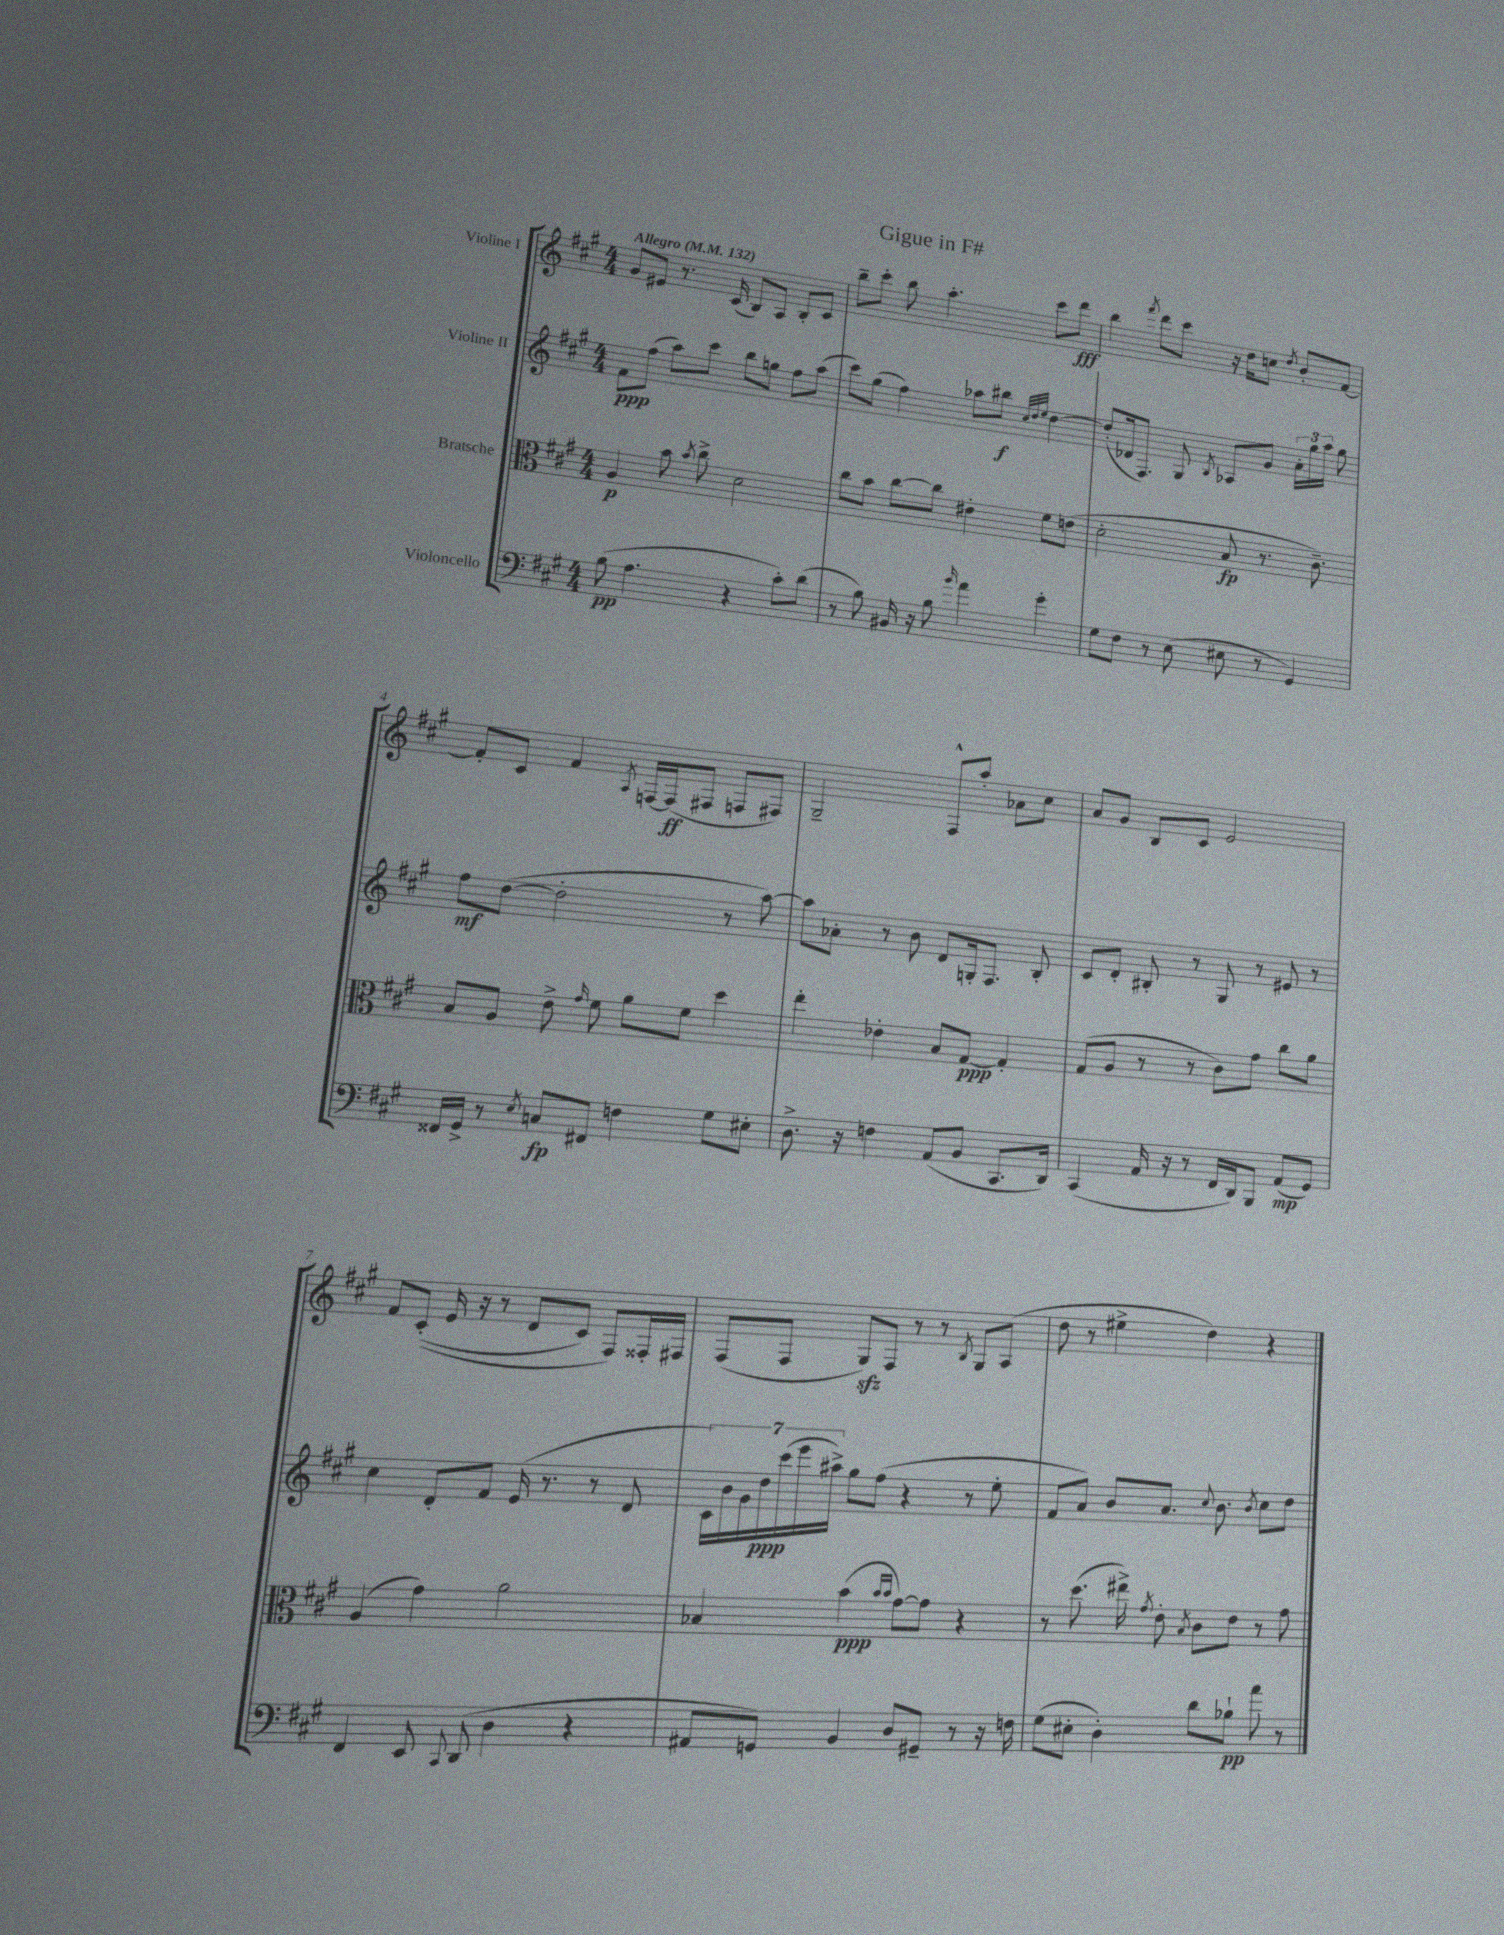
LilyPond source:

\header { title = "Gigue in F#" }
<<
\new StaffGroup <<
\new Staff = "s0" \with { instrumentName = "Violine I" } {
    \clef treble \key a \major \numericTimeSignature \time 4/4 \tempo "Allegro" 4 = 132
    \autoBeamOff gis'8[ eis'8] r8. cis'16( b8[) a8] b8[-. cis'8] |
    b''8[-- cis'''8]-. b''8 a''4.-. cis'''8[ d'''8]\fff |
    b''4 \acciaccatura { fis'''8 } d'''8[ cis'''8] r16 d''16[ c''8] \acciaccatura { d''8 } b'8[-. fis'8]~ |
    fis'8[-. cis'8] fis'4 \acciaccatura { a8 } f16[~ f16\ff( fis8] f8[ fis8]) |
    gis2-- fis8[-^ a''8]-. aes'8[ cis''8] |
    a'8[ gis'8] b8[ cis'8] e'2 |
    fis'8[ cis'8]-.(\( e'16 r16 r8 d'8[ cis'8]) fis8[\) fisis16-. fis16] |
    fis8[( fis8] gis8[\sfz) fis8] r8 r8 \acciaccatura { b8 } gis8[ a8]( |
    d''8 r8 eis''4-> d''4) r4 \bar "|." |
}
\new Staff = "s1" \with { instrumentName = "Violine II" } {
    \clef treble \key a \major \numericTimeSignature \time 4/4
    \autoBeamOff fis'8[\ppp fis''8]( a''8[) cis'''8] b''8[ g''8] fis''8[ a''8]( |
    cis'''8[) gis''8]( fis''4) aes''8[ bis''8]\f \grace { cis''32[ d''32 e''32] } d''4~ |
    d''8[-.( des'16 fis8.]) gis8 \acciaccatura { b8 } aes8[ gis'8] \tuplet 3/2 { a'16[-. gis''16 a''16] } gis''8 |
    fis''8[\mf d''8]~( d''2-. r8 a''8~) |
    a''8[ aes'8]-. r8 b'8 d'8[ g16-. fis8.] b8-. |
    cis'8[ d'8]-. bis8-. r8 gis8 r8 eis'8 r8 |
    cis''4 d'8[-. fis'8] e'16( r8. r8 d'8 |
    \tuplet 7/4 { cis'16[) b'16 gis'16 d''16\ppp cis'''16( e'''16 ais''16]->) } gis''8[ fis''8]( r4 r8 e''8-. |
    fis'8[ a'8]) b'8[ a'8.] \appoggiatura { cis''8 } b'8. \acciaccatura { b'8 } cis''8[ d''8] \bar "|." |
}
\new Staff = "s2" \with { instrumentName = "Bratsche" } {
    \clef alto \key a \major \numericTimeSignature \time 4/4
    \autoBeamOff a4\p b'8 \acciaccatura { b'8 } cis''8-> d'2 |
    cis''8[ b'8] cis''8[~ cis''8] eis'4-. fis'8[ e'8]( |
    d'2-. b8\fp r8. cis'8.--) |
    b8[ a8] e'8-> \grace { gis'16 } fis'8 a'8[ fis'8] d''4 |
    e''4-. ees'4-. b8[ gis8]~\ppp gis4-. |
    gis8[( a8] r8 r8 cis'8[) gis'8] cis''8[ a'8] |
    a4( gis'4) a'2 |
    bes4 b'4\ppp( \grace { b'16[ b'16] } gis'8[~) gis'8] r4 |
    r8 d''8.( eis''16->) \acciaccatura { gis'8 } e'8-. \acciaccatura { b8 } cis'8[ e'8] r8 gis'8 \bar "|." |
}
\new Staff = "s3" \with { instrumentName = "Violoncello" } {
    \clef bass \key a \major \numericTimeSignature \time 4/4
    \autoBeamOff b8\pp( a4. r4 cis'8[-.) d'8]( |
    r8 b8) bis,16 r16 b8 \grace { b'16 } a'4 gis'4-. |
    gis8[ fis8] r8 e8( eis8 r8 gis,4) |
    fisis,16[ gis,16]-> r8 \acciaccatura { e8 } c8[\fp fis,8] f4 gis8[ eis8]-. |
    d8.-> r16 f4 a,8[( b,8] cis,8.[ d,16]) |
    cis,4( a,16 r16 r8 fis,16[ d,16) b,,8] a,8[\mp( gis,8]) |
    fis,4 e,8 \appoggiatura { cis,8 } d,8( d4 r4 |
    ais,8[ g,8]) b,4 d8[ gis,8]-- r8 r16 f16 |
    gis8[( eis8]-. d4-.) d'8[ bes8]-!\pp a'8 r8 \bar "|." |
}
>>
>>
